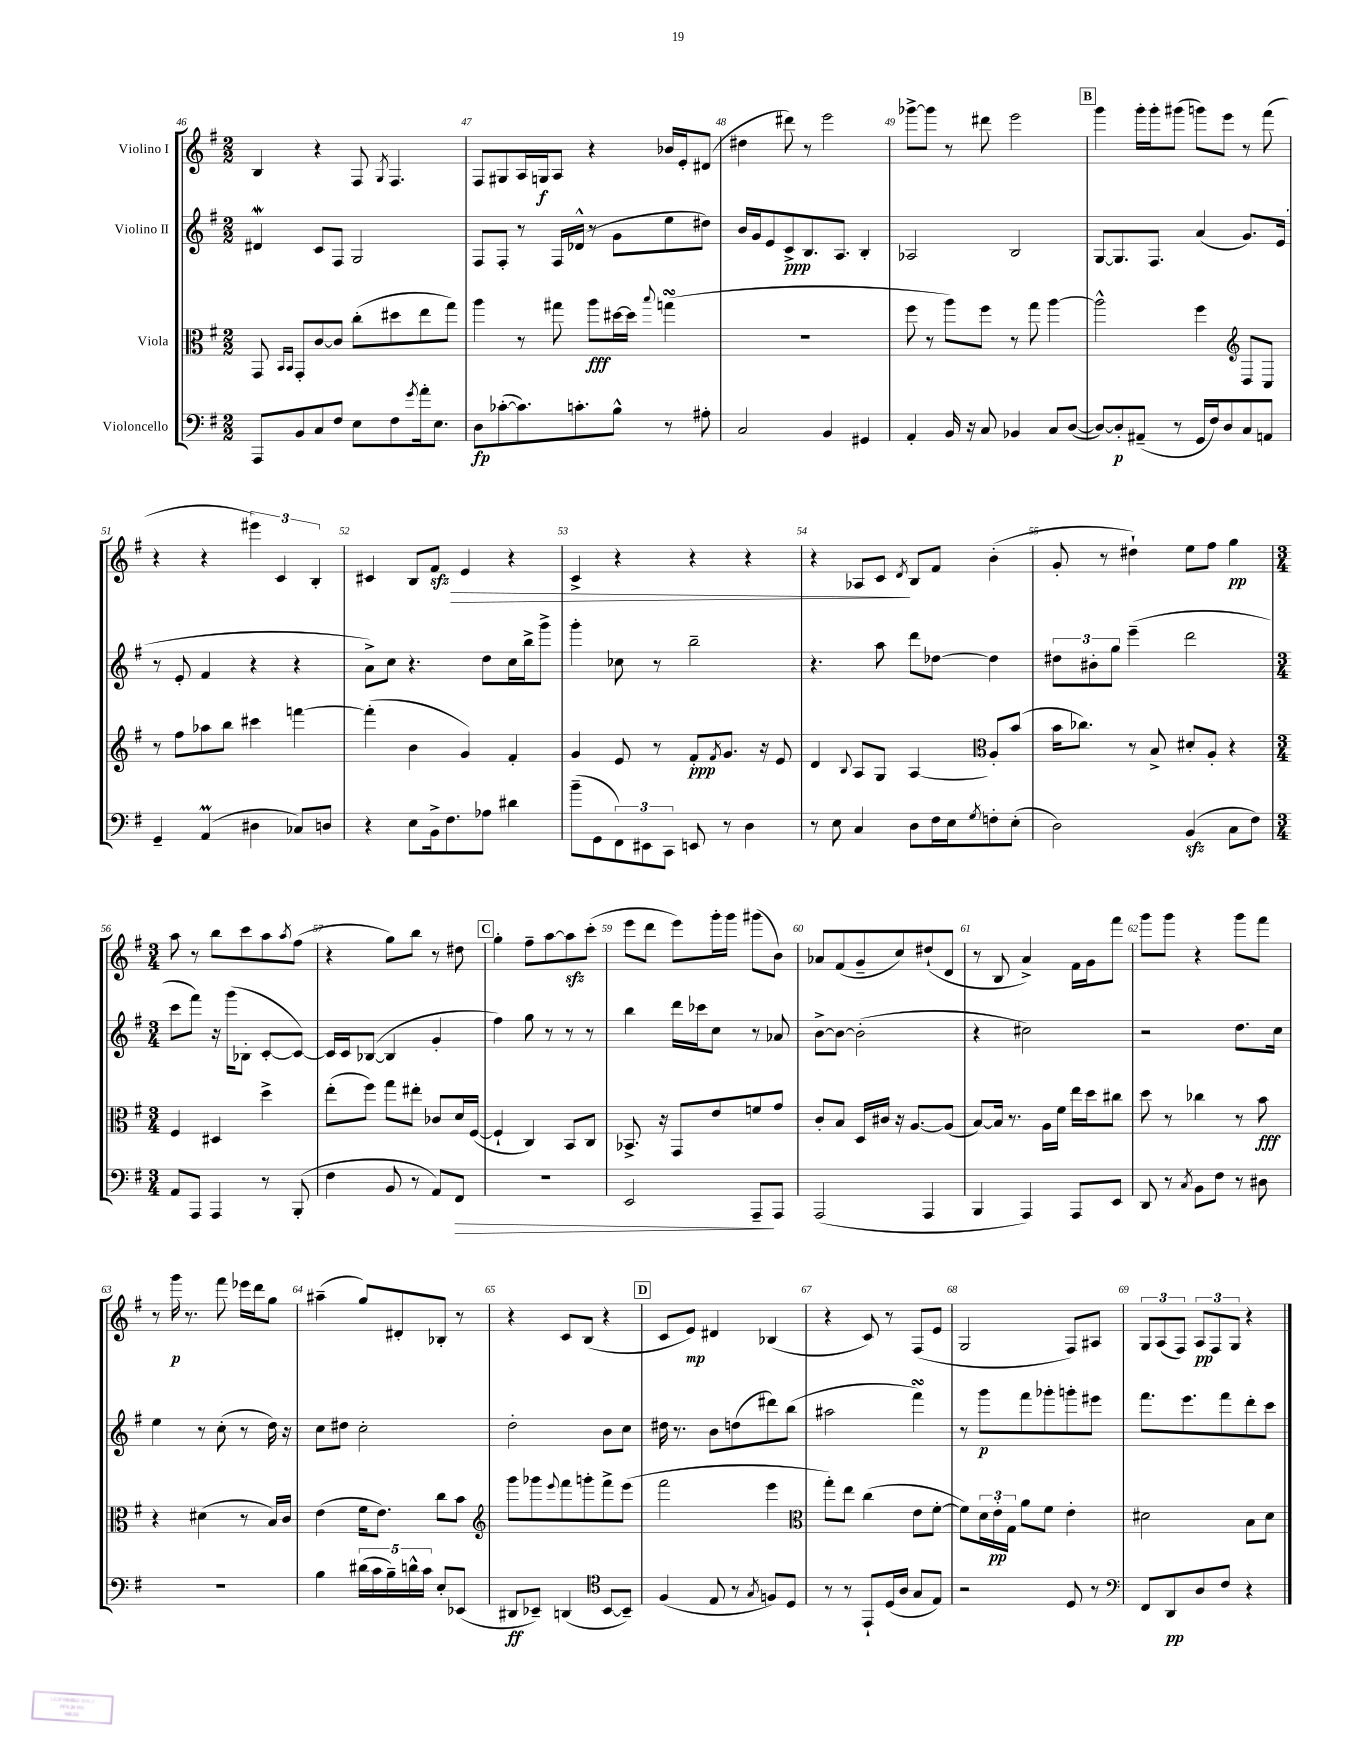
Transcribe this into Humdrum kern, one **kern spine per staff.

**kern	**kern	**kern	**kern
*staff4	*staff3	*staff2	*staff1
*clefF4	*clefC3	*clefG2	*clefG2
*k[f#]	*k[f#]	*k[f#]	*k[f#]
*M2/2	*M2/2	*M2/2	*M2/2
8AAA	8GG	4d#	4B
.	16qqBB	.	.
.	16qqBB	.	.
8BB	8GG'	.	.
8C	[8c	8c	4r
8F#	8c]	8F#	.
8E	(8cc'	2G	8F#
.	.	.	8qG
8F#	8dd#	.	4.F#
8qg	.	.	.
16a'	8ee	.	.
8.E	.	.	.
.	8gg)	.	.
=	=	=	=
8D	4aa	8F#	8F#
([8c-'	.	8F#'	8G#
8.c-])	8r	8r	16A
.	.	.	16G
.	8gg#	16F#	8A
8.c'	.	(16d-^^	.
.	8aa	8r	4r
8B^^	[16dd#	8g	.
.	16dd#]	.	.
.	8qqbb	.	.
8r	(4gg	8ee	16b-
.	.	.	16e'
8A#'	.	8dd#)	(8d#
=	=	=	=
2C	1r	16b	4dd#
.	.	16g	.
.	.	8e	.
.	.	8c^	8ddd#)
.	.	8.B	8r
4BB	.	.	2eee
.	.	8.A	.
4GG#	.	4B'	.
=	=	=	=
4AA'	8ff#	2A-	[8ggg-^
.	8r	.	8ggg-]
16BB	8aa)	.	8r
16r	.	.	.
8C	8ff#	.	8ddd#
4BB-	8r	2B	2eee
.	8gg	.	.
8C	[4aa	.	.
([8D	.	.	.
=	=	=	=
8D_)	2aa^^]	[8G	4ggg
8D']	.	8.G]	.
(8AA#~	.	.	16ggg'
.	.	8.F#	16ggg'
8r	.	.	(8ggg#
16GG	4ff#	(4a	8ggg)
16F#)	.	.	.
8D	.	.	8eee
8C	8D	8.g)	8r
8AA	8C	.	(8fff#
.	.	(16e	.
=	=	=	=
*	*clefG2	*	*
4GG~	8r	8r	4r
.	8ff#	8e'	.
(4AA	8aa-	4f#	4r
.	8bb	.	.
4D#	4ccc#	4r	6eee#)
.	.	.	6c
8C-)	[4fff	4r	.
.	.	.	6B'
8D	.	.	.
=	=	=	=
4r	(4fff']	8a^)	4c#
.	.	8cc	.
8E	4b	4.r	8B
16BB^	.	.	8f#
8.F#	.	.	.
.	4g)	.	4e
8A-	.	8dd	.
4d#	4f#'	16cc	4r
.	.	16bb^	.
.	.	8ggg^	.
=	=	=	=
(8b~	4g	4ggg'	4c^
8GG	.	.	.
12FF#)	8e	8cc-	4r
12EE#	.	.	.
.	8r	8r	.
12CC	.	.	.
8EE	8f#'	2bb~	4r
.	8qf#	.	.
8r	8.g	.	.
4D	.	.	4r
.	16r	.	.
.	8e	.	.
=	=	=	=
8r	4d	4.r	4r
8E	.	.	.
.	8qqB	.	.
4C	8A	.	8A-
.	8G	8aa	8c
.	.	.	8qd
8D	[4A	8ddd	8B
16F#	.	[8dd-	8f#
16E	.	.	.
8qG	.	.	.
8F'	8A']	4dd-]	(4b'
(8E'	(8b	.	.
=	=	=	=
*	*clefC3	*	*
2D)	16b	12dd#	8g'
.	8.cc-)	.	.
.	.	12b#'	.
.	.	.	8r
.	.	12gg	.
.	8r	(4eee~	4dd#`)
.	8B^	.	.
(4BB	8d#'	2ddd	8ee
.	8A'	.	8ff#
8C	4r	.	4gg
8F#)	.	.	.
=	=	=	=
*M3/4	*M3/4	*M3/4	*M3/4
8AA	4F#	8ccc	8aa
8AAA	.	8fff#)	8r
4AAA	4D#	16r	8bb
.	.	(16ggg	.
.	.	8B-'	8ccc
8r	4dd^	[8c'	8aa
.	.	.	8qaa
(8BBB'	.	8c_)	(8ff#
=	=	=	=
4F#	(8ee'	16c]	4r
.	.	16c	.
.	8ff#)	([8B-	.
8BB	8gg	4B-]	8gg)
8r	8ee#'	.	8bb
8AA)	8c-	4g'	8r
8FF#	16d	.	8dd#
.	([16F#	.	.
=	=	=	=
2.r	4F#`]	4ff#)	4gg'
.	4C)	8gg	8ff#~
.	.	8r	[8aa
.	8BB	8r	8aa]
.	8C	8r	(8ccc'
=	=	=	=
2EE	8.BB-^	4bb	8eee
.	.	.	8ddd
.	16r	.	.
.	8GG	16ddd	8eee)
.	.	16ccc-	.
.	8e	8cc	16ggg'
.	.	.	16ggg
8AAA~	8f	8r	(8ggg#
8AAA	8g	8a-	8b)
=	=	=	=
(2AAA	8c'	[8b^	8a-
.	8B	8b_	(8f#
.	16D	(2b']	8g~
.	16c#	.	.
.	16r	.	8cc)
.	[8.A	.	.
4AAA	.	.	(8dd#`
.	(8A]	.	8d
=	=	=	=
4BBB	[8B)	4r	8r
.	16B]	.	8B
.	8.r	.	.
4AAA)	.	2cc#)	4a^)
.	16A	.	.
.	16f#	.	.
8AAA	16ee	.	16f#
.	16dd	.	16g
8EE	8cc#	.	8fff#
=	=	=	=
8DD	8dd	2r	8ggg
8r	8r	.	8ggg
8qC	.	.	.
8BB	4cc-	.	4r
8F#	.	.	.
8r	8r	8.dd	8ggg
8D#	8b	.	8fff#
.	.	16cc	.
=	=	=	=
2.r	4r	4ee	8r
.	.	.	16ggg
.	.	.	8.r
.	(4d#	8r	.
.	.	(8cc'	8fff#
.	8r	8r	16eee-
.	.	.	16ddd
.	16B)	16dd)	8gg
.	16c	16r	.
=	=	=	=
4B	(4e	8cc	(4aa#~
.	.	8dd#	.
(20d#	16f#	2cc'	8gg)
20c	.	.	.
.	8.e)	.	.
20B~)	.	.	.
.	.	.	8d#'
20d^^	.	.	.
20c	.	.	.
8E'	8cc	.	8B-'
(8EE-	8b	.	8r
=	=	=	=
*	*clefG2	*	*
8DD#	8ggg	2dd'	4r
8EE-~)	8ggg-	.	.
.	8qqeee	.	.
(4DD	8fff#	.	8c
.	8ggg'	.	(8B
*clefC4	*	*	*
[8BB	8fff#^	8b	4r
8BB~])	(8eee	8cc	.
=	=	=	=
(4F#	2fff#	16dd#	8c
.	.	8.r	.
.	.	.	8e)
8E	.	8b	4d#
8r	.	(8dd	.
8qG	.	.	.
8F)	4eee	8ddd#)	(4B-
8D	.	(8bb	.
=	=	=	=
*	*clefC3	*	*
8r	8gg')	2aa#	4r
8r	8ee	.	.
8EE`	(4cc	.	8c)
(16D	.	.	8r
16A	.	.	.
8G	8e	4fff#)	(8F#
8E)	[8f#'	.	8e
=	=	=	=
2r	8f#])	8r	2G
.	24d	8ggg	.
.	24e'	.	.
.	24G	.	.
.	8a	8fff#	.
.	8f#	8ggg-'	.
8D	4e'	8ggg'	8F#)
8r	.	8eee#	8A#
=	=	=	=
*clefF4	*	*	*
8FF#	2d#	8.fff#	12G
.	.	.	(12A
8DD	.	.	.
.	.	.	12F#)
.	.	8.eee	.
8D	.	.	12A
.	.	.	12F#
8F#	.	8fff#	.
.	.	.	12G
4r	8B	8ddd'	4r
.	8d#	8ccc	.
==	==	==	==
*-	*-	*-	*-
